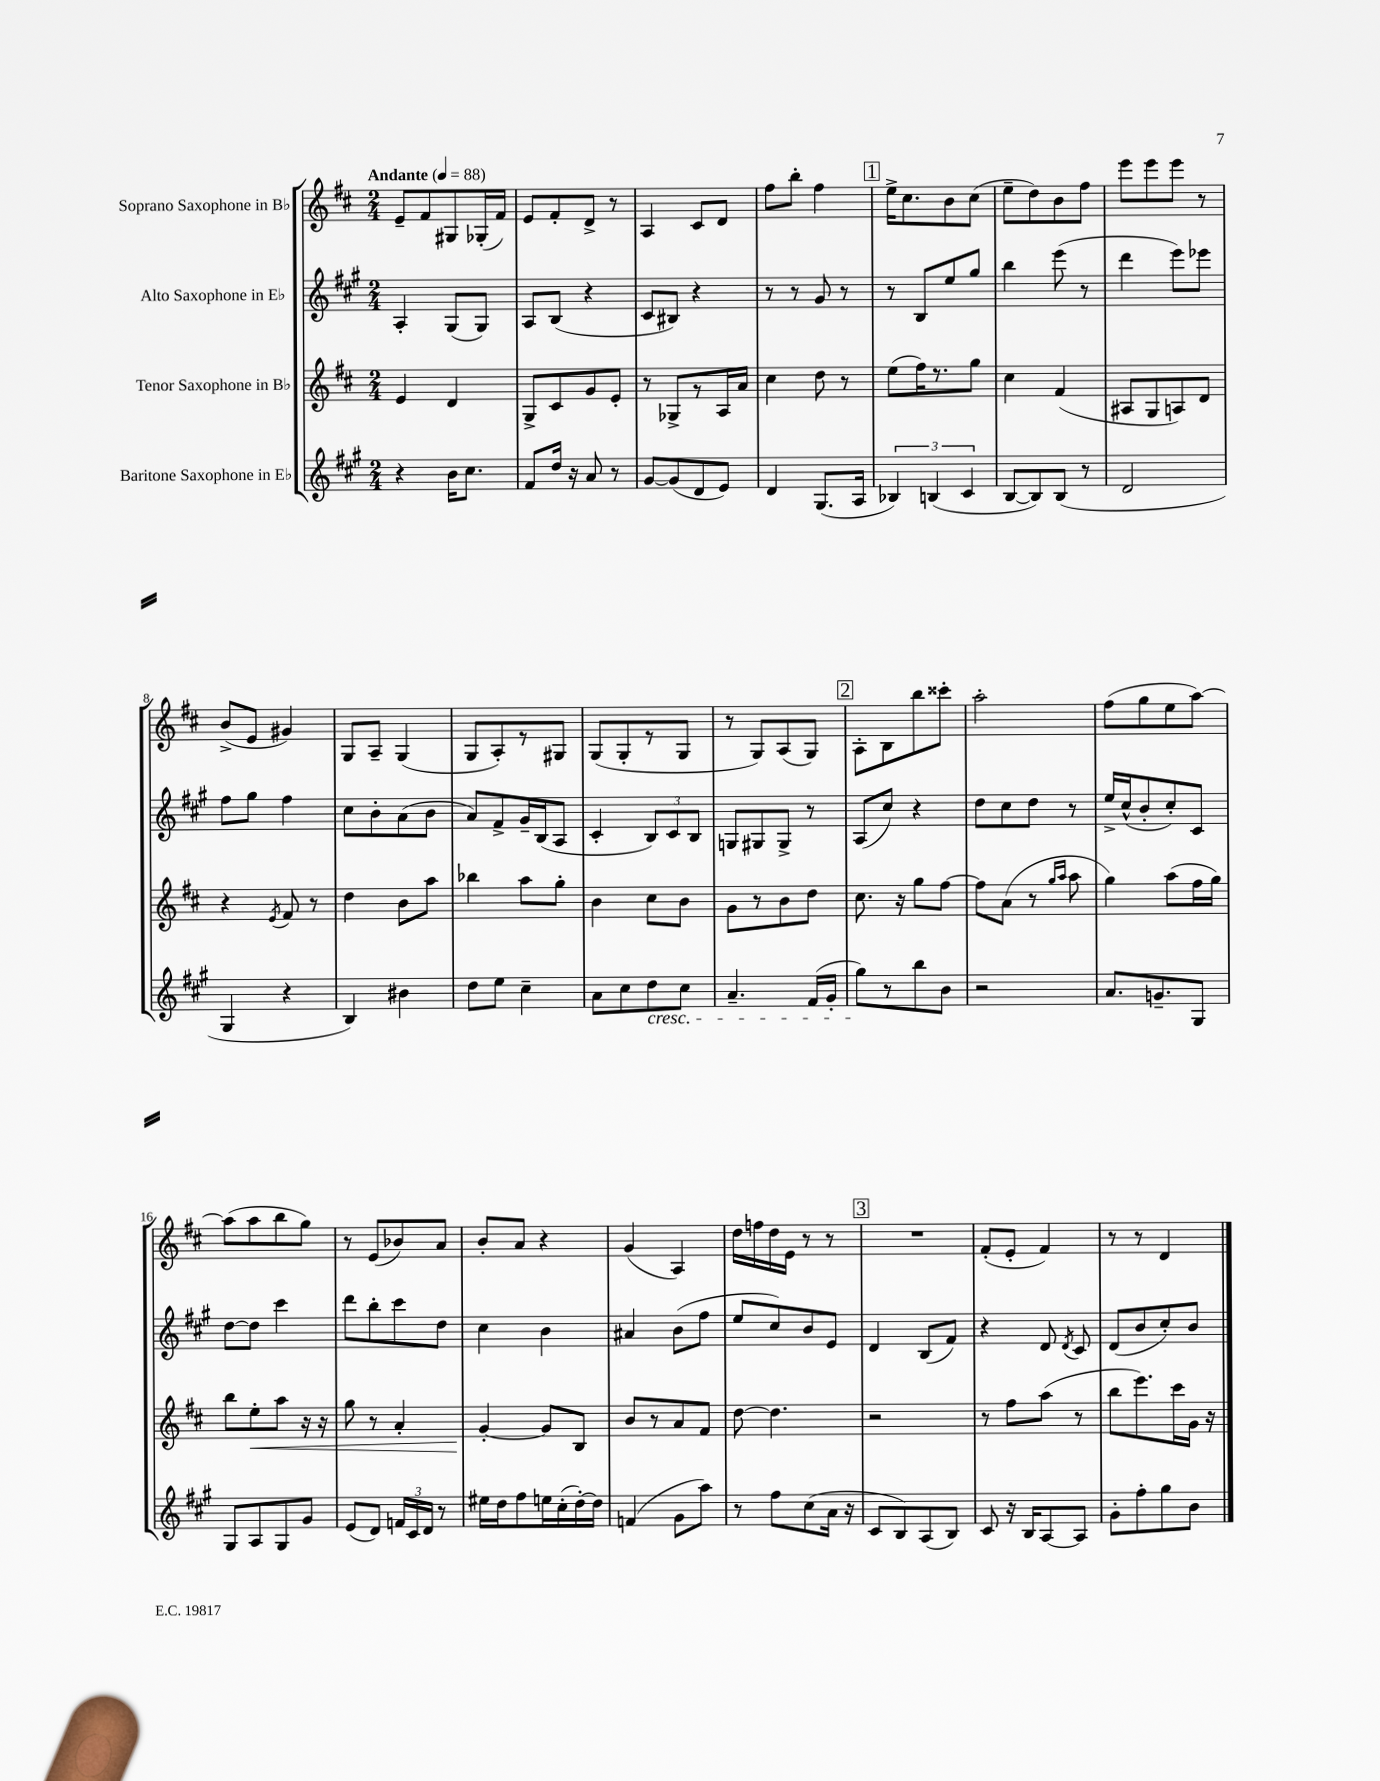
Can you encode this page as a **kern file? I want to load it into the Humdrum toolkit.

**kern	**kern	**dynam	**kern	**kern
*part4	*part3	*part3	*part2	*part1
*staff4	*staff3	*staff3	*staff2	*staff1
*I"Baritone Saxophone in E♭	*I"Tenor Saxophone in B♭	*	*I"Alto Saxophone in E♭	*I"Soprano Saxophone in B♭
*clefG2	*clefG2	*	*clefG2	*clefG2
*k[f#c#g#]	*k[f#c#]	*	*k[f#c#g#]	*k[f#c#]
*M2/4	*M2/4	*	*M2/4	*M2/4
*MM88	*MM88	*	*MM88	*MM88
=1	=1	=1	=1	=1
!	!	!	!	!LO:TX:a:B:t=Andante
4r	4e/	.	4A'/	8e~/L
.	.	.	.	8f#/
16b\KL	4d/	.	(8G#/L	8G#X/
8.cc#\J	.	.	.	.
.	.	.	8G#/J)	(16G-X'/L
.	.	.	.	16f#/JJ)
=2	=2	=2	=2	=2
8f#/L	8G^/L	.	8A/L	8e/L
16dd/Jk	8c#/	.	(8B/J	8f#'/
16r	.	.	.	.
8a/	8g/	.	4r	8d^/J
8r	8e'/J	.	.	8r
=3	=3	=3	=3	=3
[8g#/L	8r	.	8c#/L	4A/
(8g#/]	8G-X^/L	.	8B#X/J)	.
8d/	8r	.	4r	8c#/L
8e/J)	16A/L	.	.	8d/J
.	16a/JJ	.	.	.
=4	=4	=4	=4	=4
4d/	4cc#\	.	8r	8ff#\L
.	.	.	8r	8bb'\J
(8.G#/L	8dd\	.	8g#/	4ff#\
.	8r	.	8r	.
16A/Jk	.	.	.	.
!!LO:REH:place=s1:t=1
=5	=5	=5	=5	=5
6B-X/)	(8ee\L	.	8r	16ee^\KL
.	.	.	.	8.cc#\
.	16ff#\K)	.	8B/L	.
(6Bn/	.	.	.	.
.	8.r	.	.	.
.	.	.	8ee/	8b\
6c#/	.	.	.	.
.	8gg\J	.	8gg#/J	(8cc#\J
=6	=6	=6	=6	=6
[8B/L	4cc#\	.	4bb\	8ee~\L
8B/])	.	.	.	8dd\)
(8B/J	(4f#/	.	(8eee\	8b\
8r	.	.	8r	8ff#\J
=7	=7	=7	=7	=7
2d/	8A#X/L	.	4ddd\	8eee\L
.	8G/	.	.	8eee\
.	8An/)	.	8eee\L)	8eee\J
.	8d/J	.	8eee-X\J	8r
!!LO:LB:g=z
=8	=8	=8	=8	=8
4G#/	4r	.	8ff#\L	(8b^/L
.	.	.	8gg#\J	8e/J
.	8qe/	.	.	.
4r	8f#/	.	4ff#\	4g#X/)
.	8r	.	.	.
=9	=9	=9	=9	=9
4B/)	4dd\	.	8cc#\L	8G/L
.	.	.	8b'\	8A~/J
4b#X\	8b\L	.	(8a\	(4G/
.	8aa\J	.	8b\J	.
=10	=10	=10	=10	=10
8dd\L	4bb-X\	.	8a/L)	8G/L
8ee\J	.	.	8f#^/	8A'/)
4cc#~\	8aa\L	.	16g#~/L	8r
.	.	.	(16B/J	.
.	8gg'\J	.	8A/J	8G#X/J
=11	=11	=11	=11	=11
8a\L	4b\	.	4c#'/	(8G/L
8cc#\	.	.	.	8G'/
!LO:TX:b:i:t=cresc.	!	!	!	!
8dd\	8cc#\L	.	12B/L)	8r
.	.	.	12c#/	.
8cc#\J	8b\J	.	.	8G/J
.	.	.	12B/J	.
=12	=12	=12	=12	=12
4.a~/	8g\L	.	8Gn/L	8r
.	8r	.	8G#X/	8G/L)
.	8b\	.	8G#^/J	(8A/
(16f#/LL	8dd\J	.	8r	8G/J)
16g#'/JJ	.	.	.	.
!!LO:REH:place=s1:t=2
=13	=13	=13	=13	=13
8gg#\L)	8.cc#\	.	(8A/L	8A'\L
8r	.	.	8cc#/J)	8B\
.	16r	.	.	.
8bb\	8gg\L	.	4r	8bb\
8b\J	[8ff#\J	.	.	8ccc##X'\J
=14	=14	=14	=14	=14
2r	8ff#\L]	.	8dd\L	2aa'\
.	(8a\J	.	8cc#\	.
.	8r	.	8dd\J	.
.	16qqgg/LL	.	.	.
.	16qqaa/JJ	.	.	.
.	8aa\	.	8r	.
=15	=15	=15	=15	=15
8.a/L	4gg\)	.	16ee^/LL	(8ff#\L
.	.	.	(16cc#^^/J	.
.	.	.	8b'/	8gg\
8.gn~/	.	.	.	.
.	(8aa\L	.	8cc#'/)	8ee\
8G#/J	16ff#\L	.	8c#/J	[8aa\J)
.	16gg\JJ)	.	.	.
!!LO:LB:g=z
=16	=16	=16	=16	=16
8G#/L	8bb\L	.	[8dd\L	(8aa\L]
!	!	!LO:HP:b	!	!
8A/	8ee'\	<	8dd\J]	8aa\
8G#/	8aa\J	.	4ccc#\	8bb\
8g#/J	16r	.	.	8gg\J)
.	16r	.	.	.
=17	=17	=17	=17	=17
(8e/L	8gg\	.	8ddd\L	8r
8d/J)	8r	.	8bb'\	(8e/L
24fn/LL	4a'/	.	8ccc#\	8b-X/)
24c#/	.	.	.	.
24d/JJ	.	.	.	.
8r	.	.	8dd\J	8a/J
=18	=18	=18	=18	=18
16ee#X\LL	[4g'/	.	4cc#\	8b'/L
16dd\J	.	.	.	.
8ff#\	.	.	.	8a/J
16een\L	8g/L]	[	4b\	4r
(16cc#'\	.	.	.	.
[16dd'\)	8B/J	.	.	.
16dd\JJ]	.	.	.	.
=19	=19	=19	=19	=19
(4fn/	8b/L	.	4a#X/	(4g/
.	8r	.	.	.
8g#\L	8a/	.	(8b\L	4A/)
8aa\J)	8f#/J	.	8ff#\J	.
=20	=20	=20	=20	=20
8r	[8dd\	.	8ee/L	16dd\LL
.	.	.	.	16ffn\
8ff#\L	4.dd\]	.	8cc#/)	16dd\
.	.	.	.	16e\JJ
(8cc#\	.	.	8b/	8r
16a\Jk	.	.	8e/J	8r
16r	.	.	.	.
!!LO:REH:place=s1:t=3
=21	=21	=21	=21	=21
8c#/L	2r	.	4d/	2r
8B/)	.	.	.	.
(8A/	.	.	(8B/L	.
8B/J)	.	.	8f#/J)	.
=22	=22	=22	=22	=22
8c#/	8r	.	4r	(8f#'/L
16r	8ff#\L	.	.	8e'/J
16B/KL	.	.	.	.
[8A/	(8aa\J	.	8d/	4f#/)
.	.	.	8qd/	.
8A/J]	8r	.	8c#/	.
=23	=23	=23	=23	=23
8g#'\L	8bb\L	.	(8d/L	8r
8ff#'\	8.eee\)	.	8b/	8r
8gg#\	.	.	8cc#'/)	4d/
.	16ccc#\L	.	.	.
8b\J	16g\JJ	.	8b/J	.
.	16r	.	.	.
==	==	==	==	==
*-	*-	*-	*-	*-
